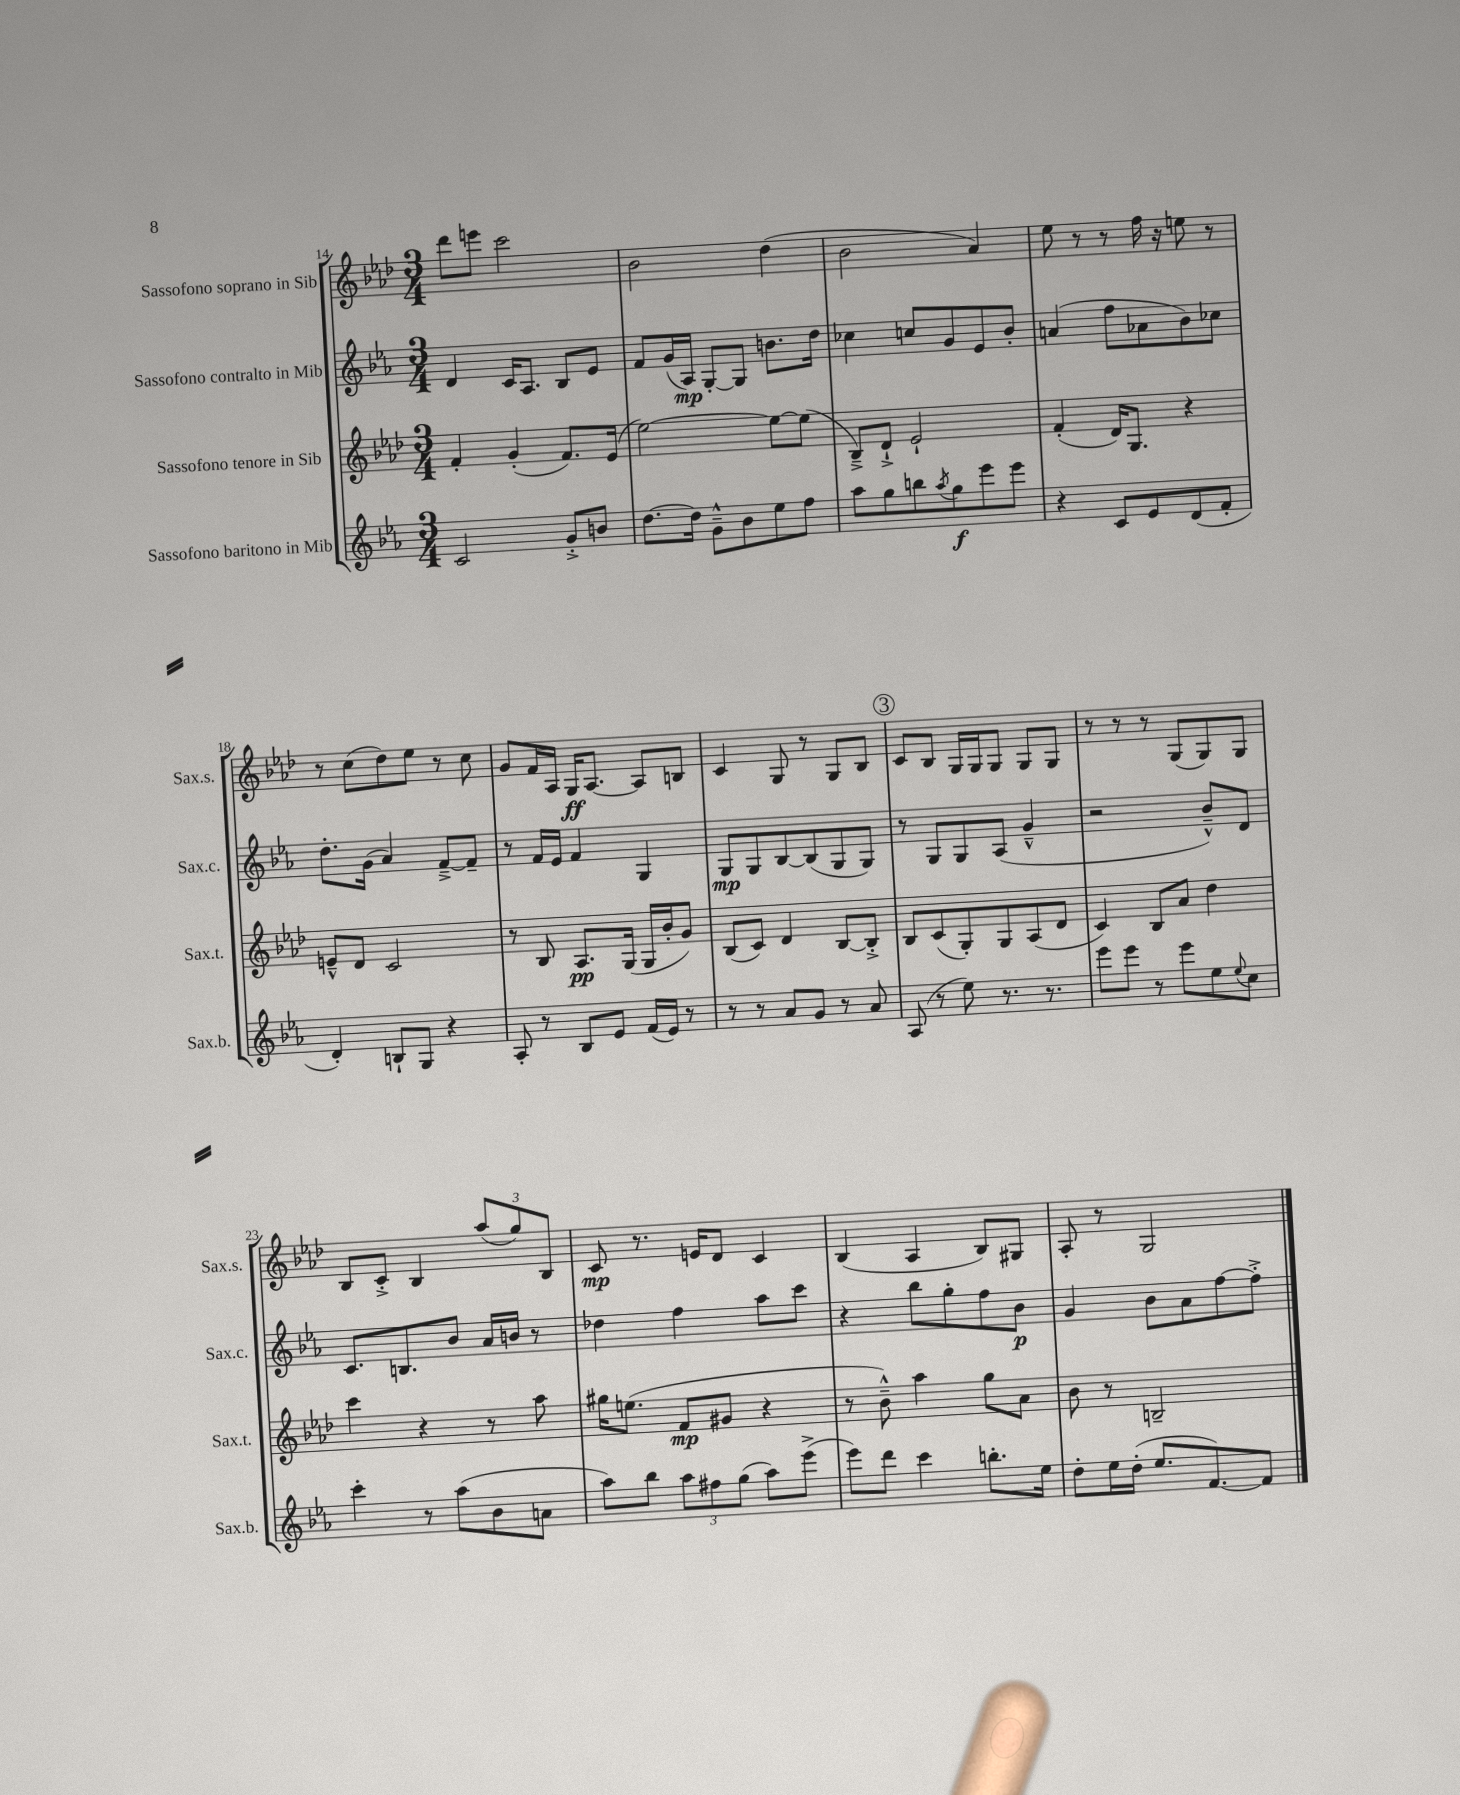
<<
\new StaffGroup <<
\new Staff = "s0" \with { instrumentName = "Sassofono soprano in Sib" shortInstrumentName = "Sax.s." } {
    \clef treble \key aes \major \numericTimeSignature \time 3/4
    des'''8 e'''8 c'''2 |
    bes'2 des''4( |
    bes'2 aes'4) |
    ees''8 r8 r8 f''16 r16 e''8 r8 |
    r8 c''8( des''8) ees''8 r8 c''8 |
    g'8 f'16 aes16 g16\ff aes8.~ aes8 b8 |
    c'4 g8 r8 g8 bes8 |
    \mark \markup { \circle "3" } c'8 bes8 g16 g16 g8 g8 g8 |
    r8 r8 r8 g8( g8) g8 |
    bes8 c'8-.-> bes4 \tuplet 3/2 { aes''8( g''8) bes8 } |
    c'8\mp r8. e'16 des'8 c'4 |
    bes4( aes4 bes8) gis8 |
    aes8-. r8 g2 \bar "|." |
}
\new Staff = "s1" \with { instrumentName = "Sassofono contralto in Mib" shortInstrumentName = "Sax.c." } {
    \clef treble \key ees \major \numericTimeSignature \time 3/4
    d'4 c'16 aes8. bes8 ees'8 |
    f'8 g'16( aes16\mp) g8~-. g8 b'8. d''16 |
    ces''4 c''8 g'8 ees'8 bes'8-. |
    a'4( f''8 aes'8 bes'8) ces''8 |
    d''8.-. g'16( aes'4) f'8~---> f'8-- |
    r8 f'16 ees'16 f'4 g4 |
    g8\mp g8 bes8~ bes8( g8 g8) |
    \mark \markup { \circle "3" } r8 g8 g8 aes8( g'4---^ |
    r2 bes'8---^) d'8 |
    c'8. b8. bes'8 aes'16 b'16 r8 |
    des''4 f''4 aes''8 c'''8 |
    r4 bes''8 g''8-. f''8 bes'8\p |
    g'4 bes'8 aes'8 f''8~ f''8-.-> \bar "|." |
}
\new Staff = "s2" \with { instrumentName = "Sassofono tenore in Sib" shortInstrumentName = "Sax.t." } {
    \clef treble \key aes \major \numericTimeSignature \time 3/4
    f'4-. g'4-.( f'8.) ees'16( |
    ees''2~) ees''8~ ees''8( |
    bes8--->) des'8-!-> ees'2-! |
    f'4-.( des'16) g8. r4 |
    e'8---^ des'8 c'2 |
    r8 bes8 aes8.\pp g16( g16 bes'16-. g'8) |
    bes8( c'8) des'4 bes8~ bes8-.-> |
    \mark \markup { \circle "3" } bes8 c'8( g8-.) g8 aes8( des'8 |
    c'4) bes8 aes'8 des''4 |
    c'''4 r4 r8 aes''8 |
    gis''16 e''8.( f'8\mp gis'8 r4 |
    r8 bes'8---^) aes''4 g''8 aes'8 |
    bes'8 r8 b2-- \bar "|." |
}
\new Staff = "s3" \with { instrumentName = "Sassofono baritono in Mib" shortInstrumentName = "Sax.b." } {
    \clef treble \key ees \major \numericTimeSignature \time 3/4
    c'2 g'8-.-> b'8 |
    d''8.~ d''16 g'8---^ bes'8 ees''8 f''8 |
    aes''8 g''8 b''8 \acciaccatura { aes''8 } g''8\f ees'''8 ees'''8 |
    r4 c'8 ees'8 d'8( f'8-. |
    d'4-.) b8-! g8 r4 |
    aes8-. r8 bes8 ees'8 f'16( ees'16) r8 |
    r8 r8 aes'8 g'8 r8 aes'8 |
    \mark \markup { \circle "3" } aes8( r8 ees''8) r8. r8. |
    ees'''8 ees'''8 r8 ees'''8 ees''8 \appoggiatura { ees''8 } c''8 |
    c'''4-. r8 aes''8( bes'8 a'8 |
    aes''8) bes''8 \tuplet 3/2 { aes''8 fis''8 g''8( } aes''8) ees'''8->( |
    ees'''8) d'''8 c'''4 b''8.-. ees''16 |
    d''8-. ees''16 d''16-.( ees''8. f'8.~) f'8 \bar "|." |
}
>>
>>
\layout { \context { \Score currentBarNumber = #14 } }
